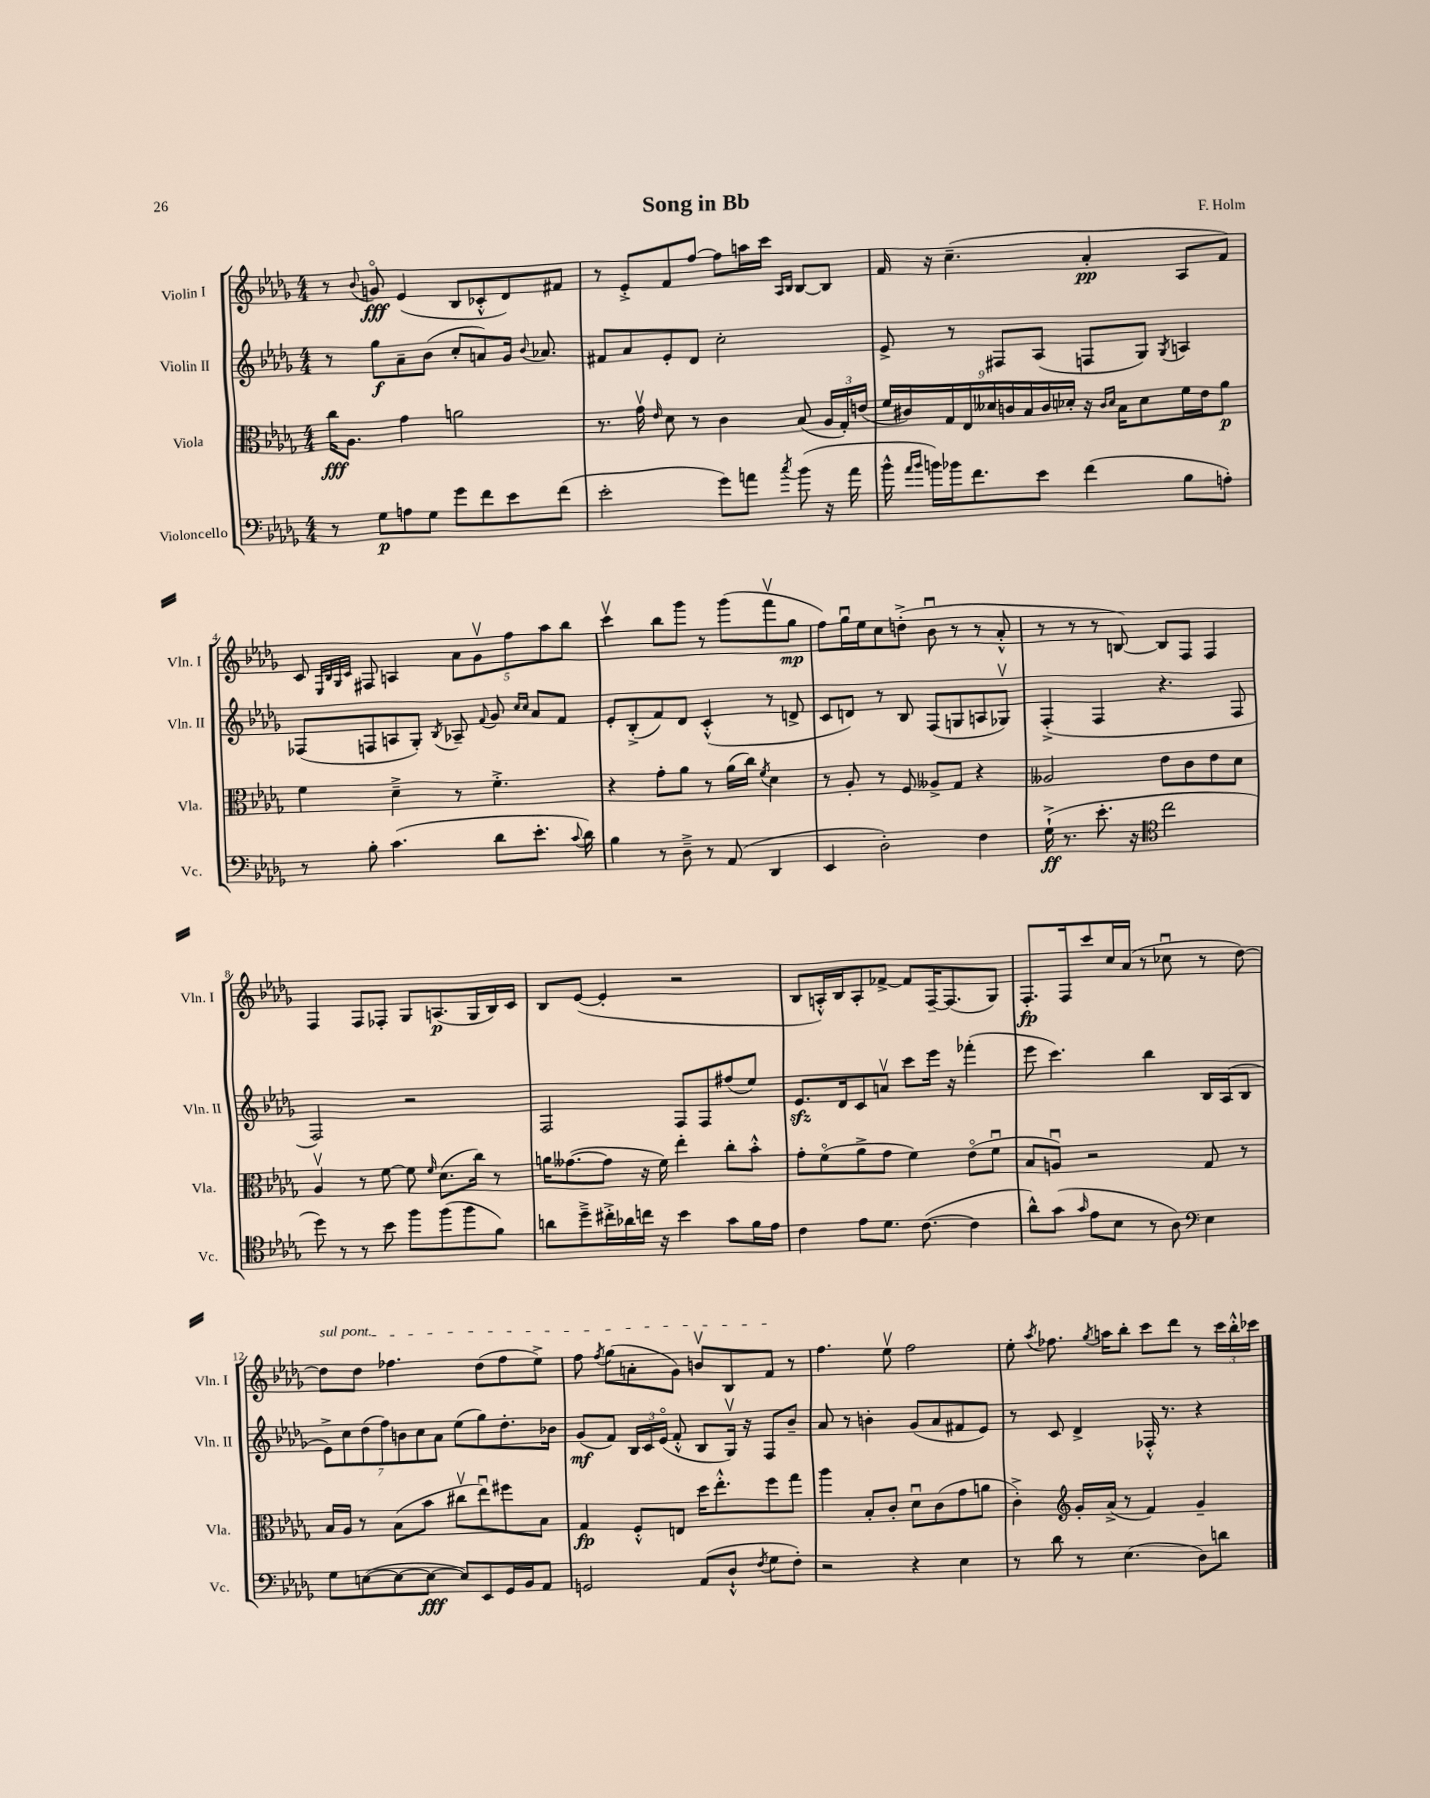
\header { title = "Song in Bb" composer = "F. Holm" }
<<
\new StaffGroup <<
\new Staff = "s0" \with { instrumentName = "Violin I" shortInstrumentName = "Vln. I" } {
    \clef treble \key des \major \numericTimeSignature \time 4/4
    \autoBeamOff r8 \appoggiatura { bes'8 } g'8\flageolet\fff ees'4( bes8[ ces'8-.-^ des'8) fis'8] |
    r8 ees'8[-.-> f'8 f''8]~ f''8[ a''16 c'''16] \grace { aes16[ bes16] } bes8[~ bes8] |
    f'16 r16 c''4.--( aes'4-.\pp aes8[ f'8]) |
    c'8 \grace { ees32[ bes32 ges32 c'32] } fis8 a4 \tuplet 5/4 { aes'8[ ges'8\upbow f''8 aes''8 bes''8] } |
    c'''4\upbow bes''8[ ges'''8] r8 ges'''8[( f'''8\upbow ges''8]\mp |
    f''8[) ges''16\downbow ees''16 c''8 d''8]-.->( bes'8\downbow r8 r8 aes'8-.-^ |
    r8 r8 r8 b8~) b8[ f8] f4 |
    f4 f8[ fes8]-. ges8[ a8.\p( ges16 bes16) c'16] |
    bes8[ ees'8]~( ees'4-. r2 |
    bes8[ a16-.-^) bes16 a8-. fes'8]~-> fes'8[ f16~-- f8.( ges8]) |
    f8.[-.\fp f16 c'''8 c''16 aes'16]( r8 ces''8\downbow r8 des''8~) |
    \once \override TextSpanner.bound-details.left.text = \markup { \italic "sul pont." } des''8[\startTextSpan des''8] fes''4. des''8[( fes''8 ees''8]->) |
    f''8 \acciaccatura { f''8 } ges''8[( a'8-. ges'8]) b'8[\upbow bes8 f'8]\stopTextSpan r8 |
    f''4. ees''8\upbow f''2 |
    ees''8-. \acciaccatura { aes''8 } fes''8. \acciaccatura { ges''8 } a''16[ bes''8]-. c'''8[ des'''8] r8 \tuplet 3/2 { c'''16[ bes''16-.-^ ces'''16] } \bar "|." |
}
\new Staff = "s1" \with { instrumentName = "Violin II" shortInstrumentName = "Vln. II" } {
    \clef treble \key des \major \numericTimeSignature \time 4/4
    \autoBeamOff r8 ges''8[\f aes'8-- bes'8]( c''8[-. a'8) ges'16] \appoggiatura { bes'8 } aes'8. |
    fis'8[ aes'8 ees'8-. des'8] c''2-. |
    ees'8-> r8 fis8[ aes8]( f8[ ges8]) \acciaccatura { ges8 } a4 |
    fes8[( f8 a8 ges8]-.) \acciaccatura { bes8 } aes8-- \appoggiatura { f'8 } ges'8 \grace { c''16[ c''16] } aes'8[ f'8] |
    ees'8[-. bes8-.->( f'8) des'8] c'4-.-^( r8 d'8-> |
    c'8[ d'8]) r8 bes8 f8[( g8 a8 ges8]\upbow) |
    f4-.->( f4 r4. f8 |
    f2) r2 |
    f2 f8[ f8 fis''8( ees''8]) |
    ees'8.[\sfz des'16 c'8 a'8]\upbow c'''8[ ees'''16] r16 fes'''4-.( |
    ees'''8 c'''4.) bes''4 bes16[ aes16( bes8] |
    \tuplet 7/4 { ees'8[->) c''8 des''8( f''8) b'8 c''8 aes'8] } ees''8[( ges''8) des''8.-. bes'16] |
    ges'8[\mf( f'8]) \tuplet 3/2 { bes16[ c'16 ees'16]\flageolet( } f'8-.-^ bes8[ ges16]\upbow) r16 f8[ bes'8]-- |
    aes'8 r8 b'4-. ges'8[( aes'8 fis'8 ees'8]) |
    r8 c'8 des'4-> fes16-.-^ r8. r4 \bar "|." |
}
\new Staff = "s2" \with { instrumentName = "Viola" shortInstrumentName = "Vla." } {
    \clef alto \key des \major \numericTimeSignature \time 4/4
    \autoBeamOff c''16[\fff aes8.] ges'4 a'2 |
    r8. ges'16\upbow \grace { ees'16 } des'8 r8 c'4 bes8( \tuplet 3/2 { aes16[ ges16-.) e'16]( } |
    \tuplet 9/8 { f'16[ cis'16) ges16 ees16 deses'16 c'16 bes16 c'16 des'16]-. } r16 \grace { c'16[ des'16] } bes16[ des'8 f'16 ees'16 aes'8]\p |
    f'4 des'4---> r8 f'4.-.-> |
    r4 ges'8[-. aes'8] r8 aes'16[( c''16]) \acciaccatura { f'8 } des'4 |
    r8 aes8-. r8 f8 aeses8[-> ges8] r4 |
    aeses2 ees'8[ c'8 ees'8 des'8] |
    aes4\upbow r8 f'8~ f'8 \grace { f'16 } des'8.[( c''16]) r8 |
    a'16[ geses'8.~( geses'8] r16 f'16) ees''4-. c''8[-. bes'8]-.-^ |
    ges'8[-. f'8\flageolet( aes'8-> ges'8] f'4) ees'8[\flageolet( f'8]\downbow |
    bes8[ a8]\downbow) r2 ges8 r8 |
    bes16[ aes16] r8 bes8[( bes'8] cis''8[\upbow ees''8\downbow) fis''8 bes8] |
    ges4\fp f8[-.-^ e8] des''16[ ees''8.-.-^ f''8 ges''8] |
    aes''4 bes8[-. c'8]-. des'8[\downbow c'8( ges'8 a'8] |
    c'4-.->) \clef treble ges'16[-. aes'16]->( r8 f'4) ges'4-- \bar "|." |
}
\new Staff = "s3" \with { instrumentName = "Violoncello" shortInstrumentName = "Vc." } {
    \clef bass \key des \major \numericTimeSignature \time 4/4
    \autoBeamOff r8 ges8[\p a8 ges8] ges'8[ f'8 ees'8 f'8]( |
    ees'2-. ges'8[) a'8] \acciaccatura { c''8 } bes'8( r16 a'16 |
    bes'16-^ \grace { aes'16[ bes'16] } b'16[) bes'16 f'8. ees'8] f'4( bes8[ a8]-.) |
    r8 bes8-. c'4.( des'8[ ees'8.]-. \appoggiatura { c'8 } des'16) |
    bes4 r8 des8---> r8 aes,8( des,4 |
    ees,4 des2-.) f4 |
    ges16-!->\ff( r8. ees'8.-. r16 \clef tenor c''2 |
    des''8) r8 r8 bes'8 f''8[ f''8( f''8 f'8]) |
    a'8[ des''8---> cis''16-.-> aes'16 c''16] r16 bes'4 ges'8[ f'16 ees'16] |
    c'4 ees'8[ des'8.] c'8.~( c'4 |
    aes'8[-^) ges'8]( \grace { ges'16 } ees'8[ bes8] r8 aes8) \clef bass ees4 |
    ges8[ e8~( e8~ e8]~\fff e8[) ees,8 ges,16 bes,16 aes,8] |
    g,2 aes,8[( des8]-!-^ \acciaccatura { f8 } ges8[ f8]-.) |
    r2 r4 ees4 |
    r8 des'8 r8 ees4.( des8[) d'8] \bar "|." |
}
>>
>>
